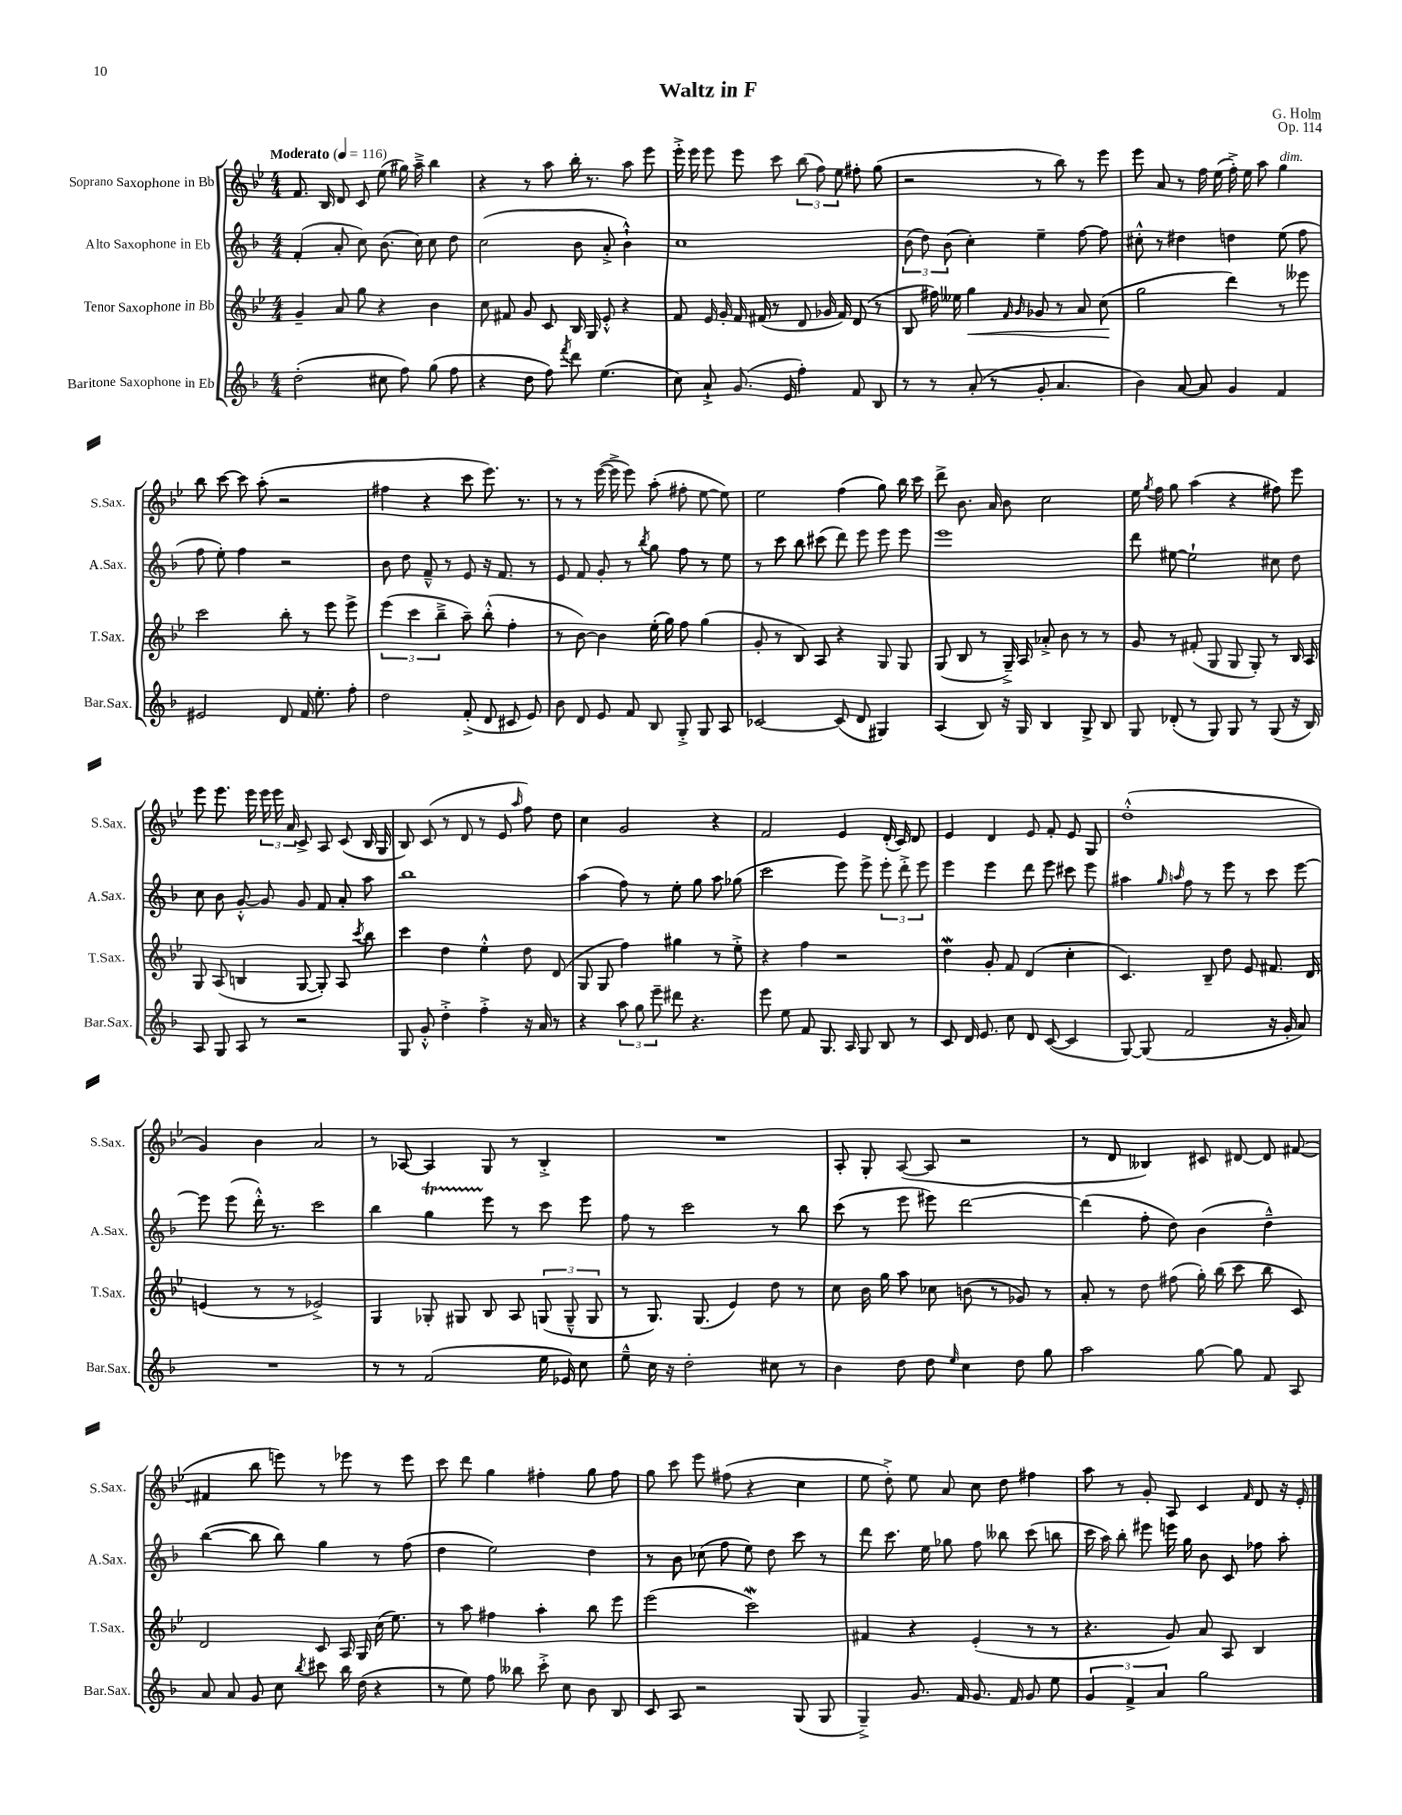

**kern	**kern	**kern	**kern
*staff4	*staff3	*staff2	*staff1
*clefG2	*clefG2	*clefG2	*clefG2
*k[b-]	*k[b-e-]	*k[b-]	*k[b-e-]
*M4/4	*M4/4	*M4/4	*M4/4
*MM116	*MM116	*MM116	*MM116
(2dd'	4g~	(4f'	8.f
.	.	.	16B-
.	8a	8a'	8d
.	8gg	8cc)	8c
8cc#	4r	(8.b-	(8ee-
8ff)	.	.	16gg#)
.	.	16cc)	16aa~^
(8gg	4b-	8cc	4bb-
8ff	.	8dd	.
=	=	=	=
4r	8cc	(2cc	4r
.	8f#	.	.
8dd	8g	.	8r
8ff)	8c	.	8aa
8qfff	.	.	.
8ddd	16B-	8b-	16bb-'
.	16G	.	8.r
(4.ee	8e-'^^	8a'^	.
.	4r	4b-`^^)	8aa
.	.	.	8eee-
=	=	=	=
8cc)	8f	1cc	16eee-'^
.	.	.	16eee-
8a`^	16e-	.	8eee-
.	16g'	.	.
(8.g	16f	.	8eee-
.	(16f#	.	.
.	8r	.	8ccc
16e	.	.	.
4ff')	8d	.	(12bb-
.	.	.	12ff)
.	16g-	.	.
.	.	.	12ee-
.	16f#)	.	.
8f	(8d	.	8ff#'
8B-	8r	.	(8gg
=	=	=	=
8r	8B-	(12b-	2r
.	.	12dd)	.
8r	16ff#)	.	.
.	.	(12b-	.
.	16ee--	.	.
(8a'	4gg	4cc')	.
8r	.	.	.
.	16qqf	.	.
.	16qqg	.	.
8g'	8g-	4ee~	8r
4.a	8r	.	8bb-)
.	8a	[8ff	8r
.	(8cc	8ff]	8eee-
=	=	=	=
4b-)	2gg	8cc#'^^	8eee-
.	.	8r	8a
[8a	.	4dd#	8r
8a]	.	.	16ff
.	.	.	(16ee-
4g	4ddd)	4dd	16ff'^)
.	.	.	16ee-
.	.	.	8aa
4f	8r	(8ee	4gg
.	8eee--	8ff	.
=	=	=	=
2e#	2ccc	8ff	8bb-
.	.	8ee')	[8ccc
.	.	4ff	8ccc]
.	.	.	(8aa'
8d	8bb-'	2r	2r
16f	8r	.	.
8.ee'	.	.	.
.	8eee-	.	.
8ff'	8eee-^	.	.
=	=	=	=
2dd	(6eee-	8b-	4ff#
.	.	8dd	.
.	6ccc	.	.
.	.	8f~^^	4r
.	6bb-~^	.	.
.	.	8r	.
(8f'^	8aa~)	8e	8ccc
8d	(8bb-'^^	16r	8.eee-)
.	.	8.f	.
8c#	4ff'	.	.
.	.	.	8.r
8e)	.	8r	.
=	=	=	=
8b-	8r	8e	8r
8d	[8b-)	8f	8r
8e	4b-]	8g'	([16eee-
.	.	.	16eee-^]
8f	.	8r	8eee-)
.	.	8qbb-	.
8B-	(16ee-'	8gg	(8aa'
.	16gg)	.	.
8G'^	8ff	8ff	8ff#'
8G	(4gg	8r	[8ee-
8A	.	8ee	8ee-])
=	=	=	=
[2c-	8g'	8r	2ee-
.	8r	8ccc	.
.	8B-)	8bb-	.
.	8A	(8ccc#	.
(8c-]	4r	8ddd)	(4ff
8d	.	8eee	.
4G#)	8G	8eee	8gg)
.	8G	8eee	16bb-
.	.	.	16ccc
=	=	=	=
(4A	(8G	1eee	8ddd^
.	8B-	.	8.b-
8B-)	8r	.	.
.	.	.	16a
16r	16G~^)	.	8b-
16G	16A	.	.
4B-	8a-'^	.	2cc
.	8b-	.	.
8G^	8r	.	.
8B-	8r	.	.
=	=	=	=
8G	8g	8ddd	16ee-
.	.	.	8qgg
.	.	.	16ff
(8d-'	8r	[8ee#	8gg
8r	(8f#'	2ee#`]	(4aa
8G)	8G	.	.
8G	8G	.	4r
8r	8G')	.	.
(8G	8r	8cc#	8ff#)
16r	16B-	8dd	8eee-
16B-)	16A	.	.
=	=	=	=
8A	8G	8cc	8eee-
8G	(8A	8b-	8.eee-
8A	4B	[8g'^^	.
.	.	.	16eee-
8r	.	8g]	24eee-
.	.	.	24eee-
.	.	.	24a
2r	[8G	8g	8c^
.	8G'])	8f	8A
.	8A	8a'	(8c
.	8qccc	.	.
.	8bb-	8aa	16B-
.	.	.	16G
=	=	=	=
8G	4ccc	1bb-	8B-)
8g'^^	.	.	(8c
4dd'^	4dd	.	8r
.	.	.	8d
4ff'^	4ee-'^^	.	8r
.	.	.	8e-
.	.	.	16qqaa
16r	8dd	.	8ff)
16a	.	.	.
8r	(8d	.	8dd
=	=	=	=
4r	8G	(4aa	4cc
.	8G	.	.
12aa	4ff)	8ff)	2g
12gg	.	.	.
.	.	8r	.
12eee~	.	.	.
8ddd#	4gg#	8ee'	.
4.r	.	8gg	.
.	8r	8aa	4r
.	8ee-'^	(8gg-	.
=	=	=	=
8eee	4r	2ccc	2f
8ee	.	.	.
8f	4ff	.	.
8.G	.	.	.
.	2r	8eee)	4e-
16A	.	.	.
8G	.	8eee^	.
8B-	.	12eee'	(16d'
.	.	.	16c)
.	.	12ddd'^	.
8r	.	.	8d
.	.	12eee	.
=	=	=	=
8c	4dd	4eee	4e-
16d	.	.	.
8.e	.	.	.
.	8g'	4eee	4d
8cc	8f	.	.
8d	(4d	8ddd	8e-
([8c	.	8eee	8f'
4c]	4cc'	8ccc#	8e-
.	.	8eee	8G
=	=	=	=
[8G)	4.c)	4aa#	(1dd'^^
(8G]	.	.	.
.	.	16qqgg	.
.	.	16qqaa	.
2f	.	8ff	.
.	8B-~	8r	.
.	8dd	8eee	.
.	8e-	8r	.
16r	8.f#	8ccc	.
16g'	.	.	.
8a)	.	[8eee	.
.	16d	.	.
=	=	=	=
1r	(4e	8eee]	4g)
.	.	(8eee	.
.	8r	16ddd'^^)	4b-
.	.	8.r	.
.	8r	.	.
.	2e-^)	2ccc	2a
=	=	=	=
8r	4G	4bb-	8r
8r	.	.	[8A-
(2f	8G-'	4gg	4A-]
.	8G#	.	.
.	8B-	8eee	8G
.	8A	8r	8r
16ee	(12G	8ccc	4B-'^
16e-)	.	.	.
.	12G~^^	.	.
8cc	.	8eee	.
.	12G	.	.
=	=	=	=
8ee~^^	8r	8ff	1r
16cc	8.G)	8r	.
16r	.	.	.
2dd'	.	2ccc	.
.	(8.G	.	.
.	4e-)	.	.
8cc#	8dd	8r	.
8r	8r	8bb-	.
=	=	=	=
4b-	8cc	(8ccc	8A'
.	16b-	8r	8G'
.	16gg	.	.
8dd	8aa	8eee	([8A
8dd	8cc-	8eee#)	8A]
16qqee	.	.	.
4cc	(8b	[2ddd	2r
.	8r	.	.
8dd	8g-)	.	.
8gg	8r	.	.
=	=	=	=
2aa	8a'	(4ddd]	8r
.	8r	.	8d
.	8dd	8ff'	4B--)
.	(8ff#	8dd)	.
[8gg	16gg')	(4b-	8c#
.	(16bb-	.	.
8gg]	8ccc	.	[8d#
8f	8bb-	4dd~^^)	8d#]
8A	8c)	.	([8f#
=	=	=	=
8a	2d	([4bb-	4f#]
8a	.	.	.
8g	.	8bb-]	8bb-
8cc	.	8bb-)	8eee)
8qbb-	.	.	.
8ccc#	8c	4gg	8r
16bb-	16A	.	8eee-
(16dd	16G	.	.
4r	(16cc	8r	8r
.	8.ee-)	.	.
.	.	(8ff	8eee-
=	=	=	=
8r	8r	4dd	8ccc
8ee)	8aa	.	8ddd
8ff	4ff#	2ee)	4gg
8bb--	.	.	.
8ccc'^	4aa'	.	4ff#'
8cc	.	.	.
8b-	8bb-	4dd	8gg
8B-	8eee-	.	8ff#
=	=	=	=
8c	(2eee-	8r	8gg
8A	.	8b-	8ccc
2r	.	(8cc-	8eee-
.	.	8ff	(8ff#
.	2ccc)	8ee)	4r
.	.	8dd	.
(8G	.	8ccc	4cc
8G	.	8r	.
=	=	=	=
4G~^)	4f#	8ddd	8ee-
.	.	8.ccc	8dd'^)
8.g	4r	.	8ee-
.	.	16ee	.
.	.	8gg-	8a
16f	.	.	.
8.g	(4e-'	8ff	8cc
.	.	8bb--	8dd
16f	.	.	.
8g	8r	(8ccc	4ff#
8ee	8r	8bb	.
=	=	=	=
6g	4.r	16ccc	8aa
.	.	16aa)	.
.	.	8bb-'	8r
6f^	.	.	.
.	.	8eee#	8g'
6a	.	.	.
.	8g)	16eee	8A
.	.	16gg	.
2gg	8a	8b-	4c
.	8A	8c	.
.	.	.	16qqf
.	4B-	8ff-	8d
.	.	8aa'	16r
.	.	.	16e-'
==	==	==	==
*-	*-	*-	*-
